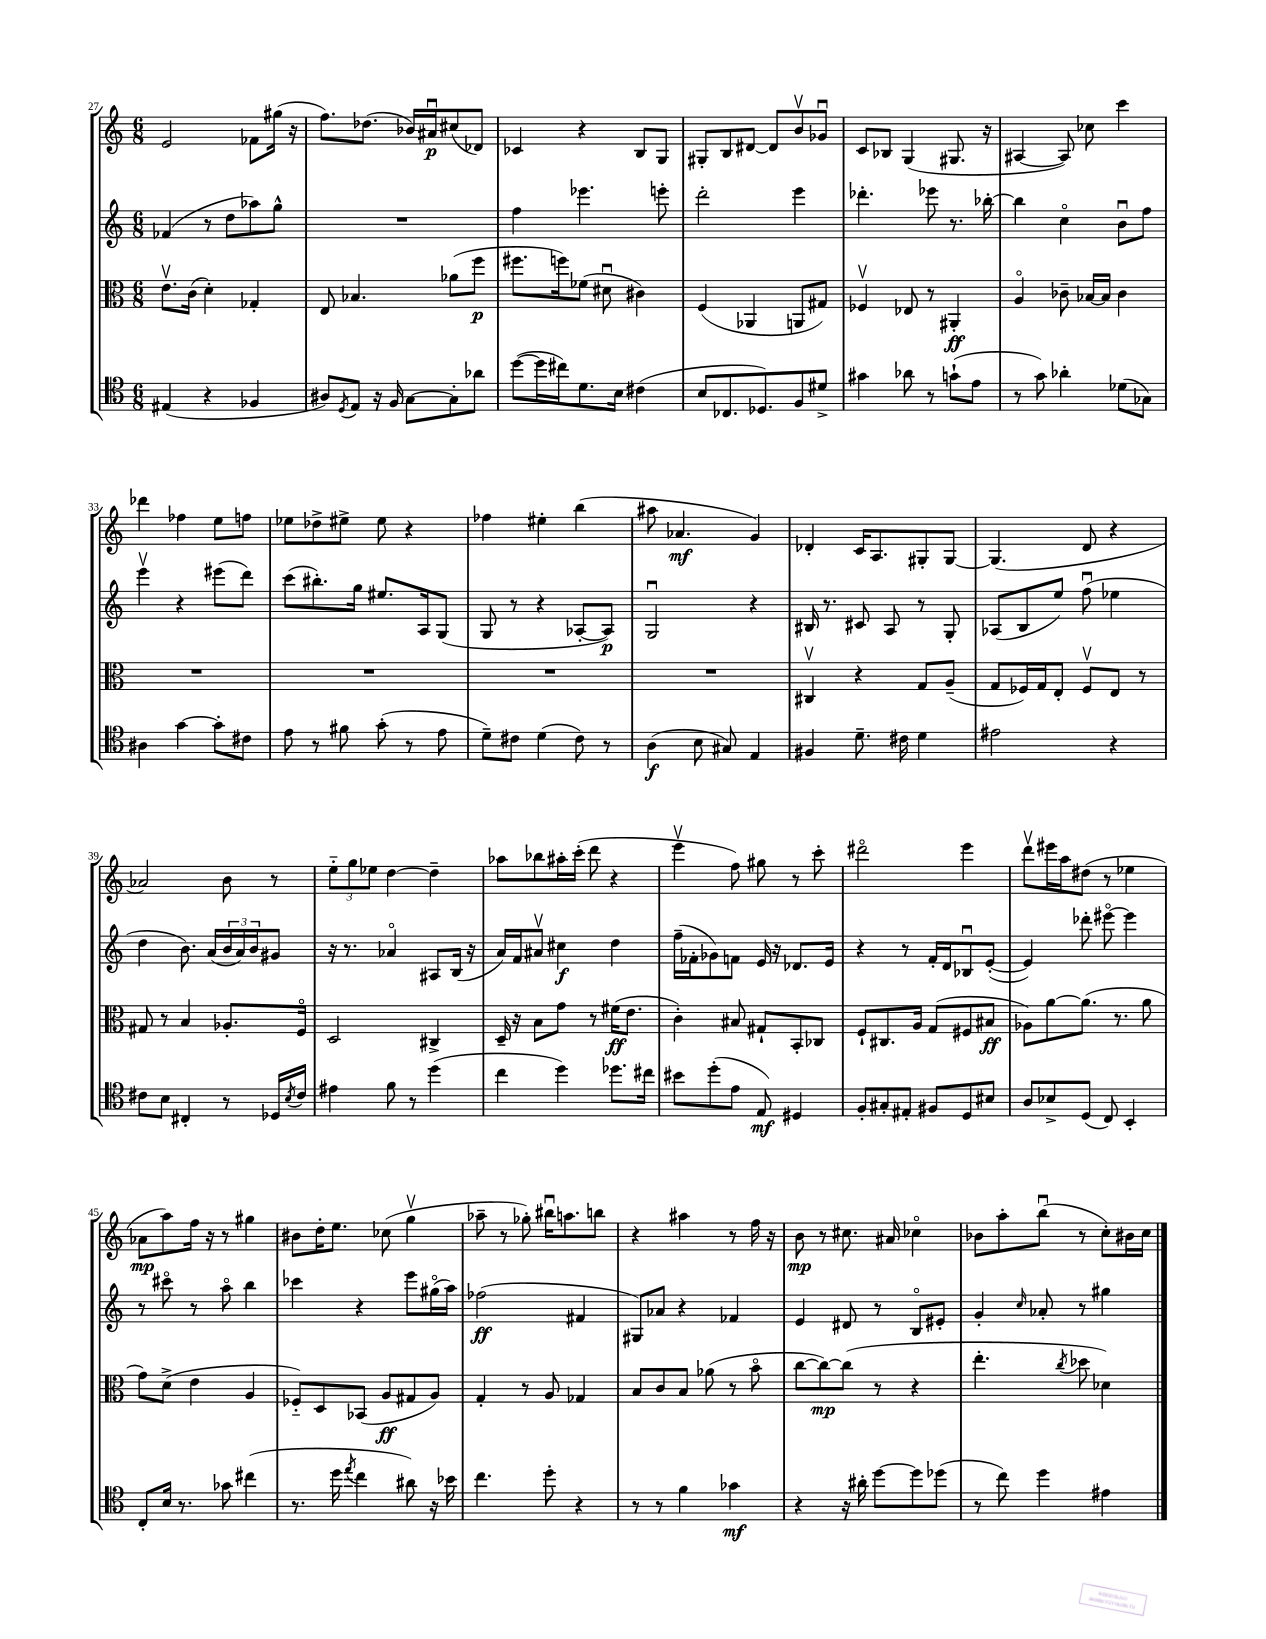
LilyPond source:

<<
\new StaffGroup <<
\new Staff = "s0" {
    \clef treble \key c \major \numericTimeSignature \time 6/8
    e'2 fes'8 gis''16( r16 |
    f''8.) des''8.( bes'16) ais'16\downbow\p cis''8( des'8) |
    ces'4 r4 b8 g8 |
    gis8-. b8 dis'8~ dis'8 b'8\upbow ges'8\downbow |
    c'8 bes8 g4( gis8. r16 |
    ais4~ ais8) ces''8 c'''4 |
    des'''4 fes''4 e''8 f''8 |
    ees''8 des''8-> eis''8-> eis''8 r4 |
    fes''4 eis''4-. b''4( |
    ais''8 aes'4.\mf g'4) |
    des'4-. c'16 a8. gis8-. gis8~ |
    gis4.( d'8 r4 |
    aes'2) b'8 r8 |
    \tuplet 3/2 { e''8-_ g''8 ees''8 } d''4~ d''4-- |
    aes''8 bes''8 ais''16-. c'''16-.( d'''8 r4 |
    e'''4\upbow f''8) gis''8 r8 c'''8-. |
    dis'''2\flageolet e'''4 |
    d'''8\upbow eis'''16 a''16 dis''8( r8 ees''4 |
    aes'8\mp a''8) f''16 r16 r8 gis''4 |
    bis'8 d''16-. e''8. ces''8( g''4\upbow |
    aes''8-- r8 ges''8-.) bis''16\downbow a''8. b''8 |
    r4 ais''4 r8 f''16 r16 |
    b'8\mp r8 cis''8. ais'16 ces''4\flageolet |
    bes'8 a''8-. b''8\downbow( r8 c''8-.) bis'16 c''16 \bar "|." |
}
\new Staff = "s1" {
    \clef treble \key c \major \numericTimeSignature \time 6/8
    fes'4( r8 d''8 aes''8) g''8-^ |
    R2. |
    f''4 ees'''4. e'''8-. |
    d'''2-. e'''4 |
    des'''4.-. ees'''8 r8. bes''16~-. |
    bes''4 c''4\flageolet b'8\downbow f''8 |
    e'''4\upbow r4 eis'''8( d'''8) |
    c'''8( bis''8.-.) g''16 eis''8. a16 g8( |
    g8 r8 r4 aes8~-. aes8\p) |
    g2\downbow r4 |
    bis16 r8. cis'8 a8 r8 g8-. |
    aes8( b8 e''8) f''8\downbow( ees''4 |
    d''4 b'8.) a'16( \tuplet 3/2 { b'16 a'16) b'16 } gis'8 |
    r16 r8. aes'4\flageolet ais8 b16( r16 |
    a'16) f'16 ais'8\upbow cis''4\f d''4 |
    f''16--( fes'16-. ges'8) f'8 e'16 r16 des'8. e'16 |
    r4 r8 f'16-. d'16 bes8\downbow e'8~-.( |
    e'4) des'''8-. eis'''8~\flageolet eis'''4 |
    r8 cis'''8\flageolet r8 a''8\flageolet b''4 |
    ces'''4 r4 e'''8 gis''16\flageolet( a''16) |
    fes''2\ff( fis'4 |
    gis8) aes'8 r4 fes'4 |
    e'4 dis'8 r8 b8\flageolet eis'8-. |
    g'4-. \grace { c''16 } aes'8-. r8 gis''4 \bar "|." |
}
\new Staff = "s2" {
    \clef alto \key c \major \numericTimeSignature \time 6/8
    e'8.\upbow c'16( d'4-.) ges4-. |
    e8 bes4. aes'8( f''8\p |
    fis''8. f''16) fes'8( dis'8\downbow cis'4) |
    f4( aes,4 a,8 gis8) |
    fes4\upbow ees8 r8 ais,4-.\ff |
    a4\flageolet ces'8-- bes16~ bes16 ces'4 |
    R2. |
    R2. |
    R2. |
    R2. |
    cis4\upbow r4 g8 a8--( |
    g8 fes16) g16 e8-. fes8\upbow e8 r8 |
    gis8 r8 b4 aes8.-. f16\flageolet |
    d2 cis4-> |
    d16-- r16 b8 g'8 r8 fis'16\ff( e'8. |
    c'4-.) bis8 gis8-! b,8-. ces8 |
    f8-! cis8. a16 g8( fis8 bis8\ff |
    aes8) a'8~ a'8.( r8. a'8 |
    g'8) d'8->( e'4 a4 |
    fes8-_) d8 bes,8( a8\ff gis8 a8) |
    g4-. r8 a8 ges4 |
    b8 c'8 b8 aes'8( r8 b'8\flageolet |
    c''8~ c''8~\mp) c''8( r8 r4 |
    e''4.-. \acciaccatura { c''8 } des''8 des'4) \bar "|." |
}
\new Staff = "s3" {
    \clef tenor \key c \major \numericTimeSignature \time 6/8
    eis4( r4 fes4 |
    ais8) \acciaccatura { d8 } e8 r16 f16 g8~ g8-. aes'8 |
    d''8~( d''16 cis''16) d'8. b16 cis'4( |
    b8 ces8. des8.) f8 dis'8-> |
    gis'4 aes'8 r8 g'8-!( e'8 |
    r8 g'8) aes'4-. des'8( ges8) |
    ais4 g'4~ g'8-. cis'8 |
    e'8 r8 fis'8 g'8-.( r8 e'8 |
    d'8--) cis'8 d'4( cis'8) r8 |
    a4\f( b8 gis8) e4 |
    fis4 d'8.-- cis'16 d'4 |
    eis'2 r4 |
    cis'8 b8 cis4-. r8 des16 \acciaccatura { b8 } cis'16 |
    eis'4 f'8 r8 d''4( |
    c''4 d''4) des''8. cis''16 |
    bis'8 d''8-.( e'8 e8\mf) dis4 |
    f8-. gis8-. eis8-. fis8 d8 bis8 |
    a8 bes8-> d8( c8) b,4-. |
    c8-. b16 r8. ges'8 cis''4( |
    r8. d''16 \acciaccatura { e''8 } c''4 ais'8) r16 bes'16 |
    c''4. d''8-. r4 |
    r8 r8 f'4 ges'4\mf |
    r4 r16 ais'16-. d''8~ d''8 des''8( |
    r8 c''8) d''4 eis'4 \bar "|." |
}
>>
>>
\layout { \context { \Score currentBarNumber = #27 } }
